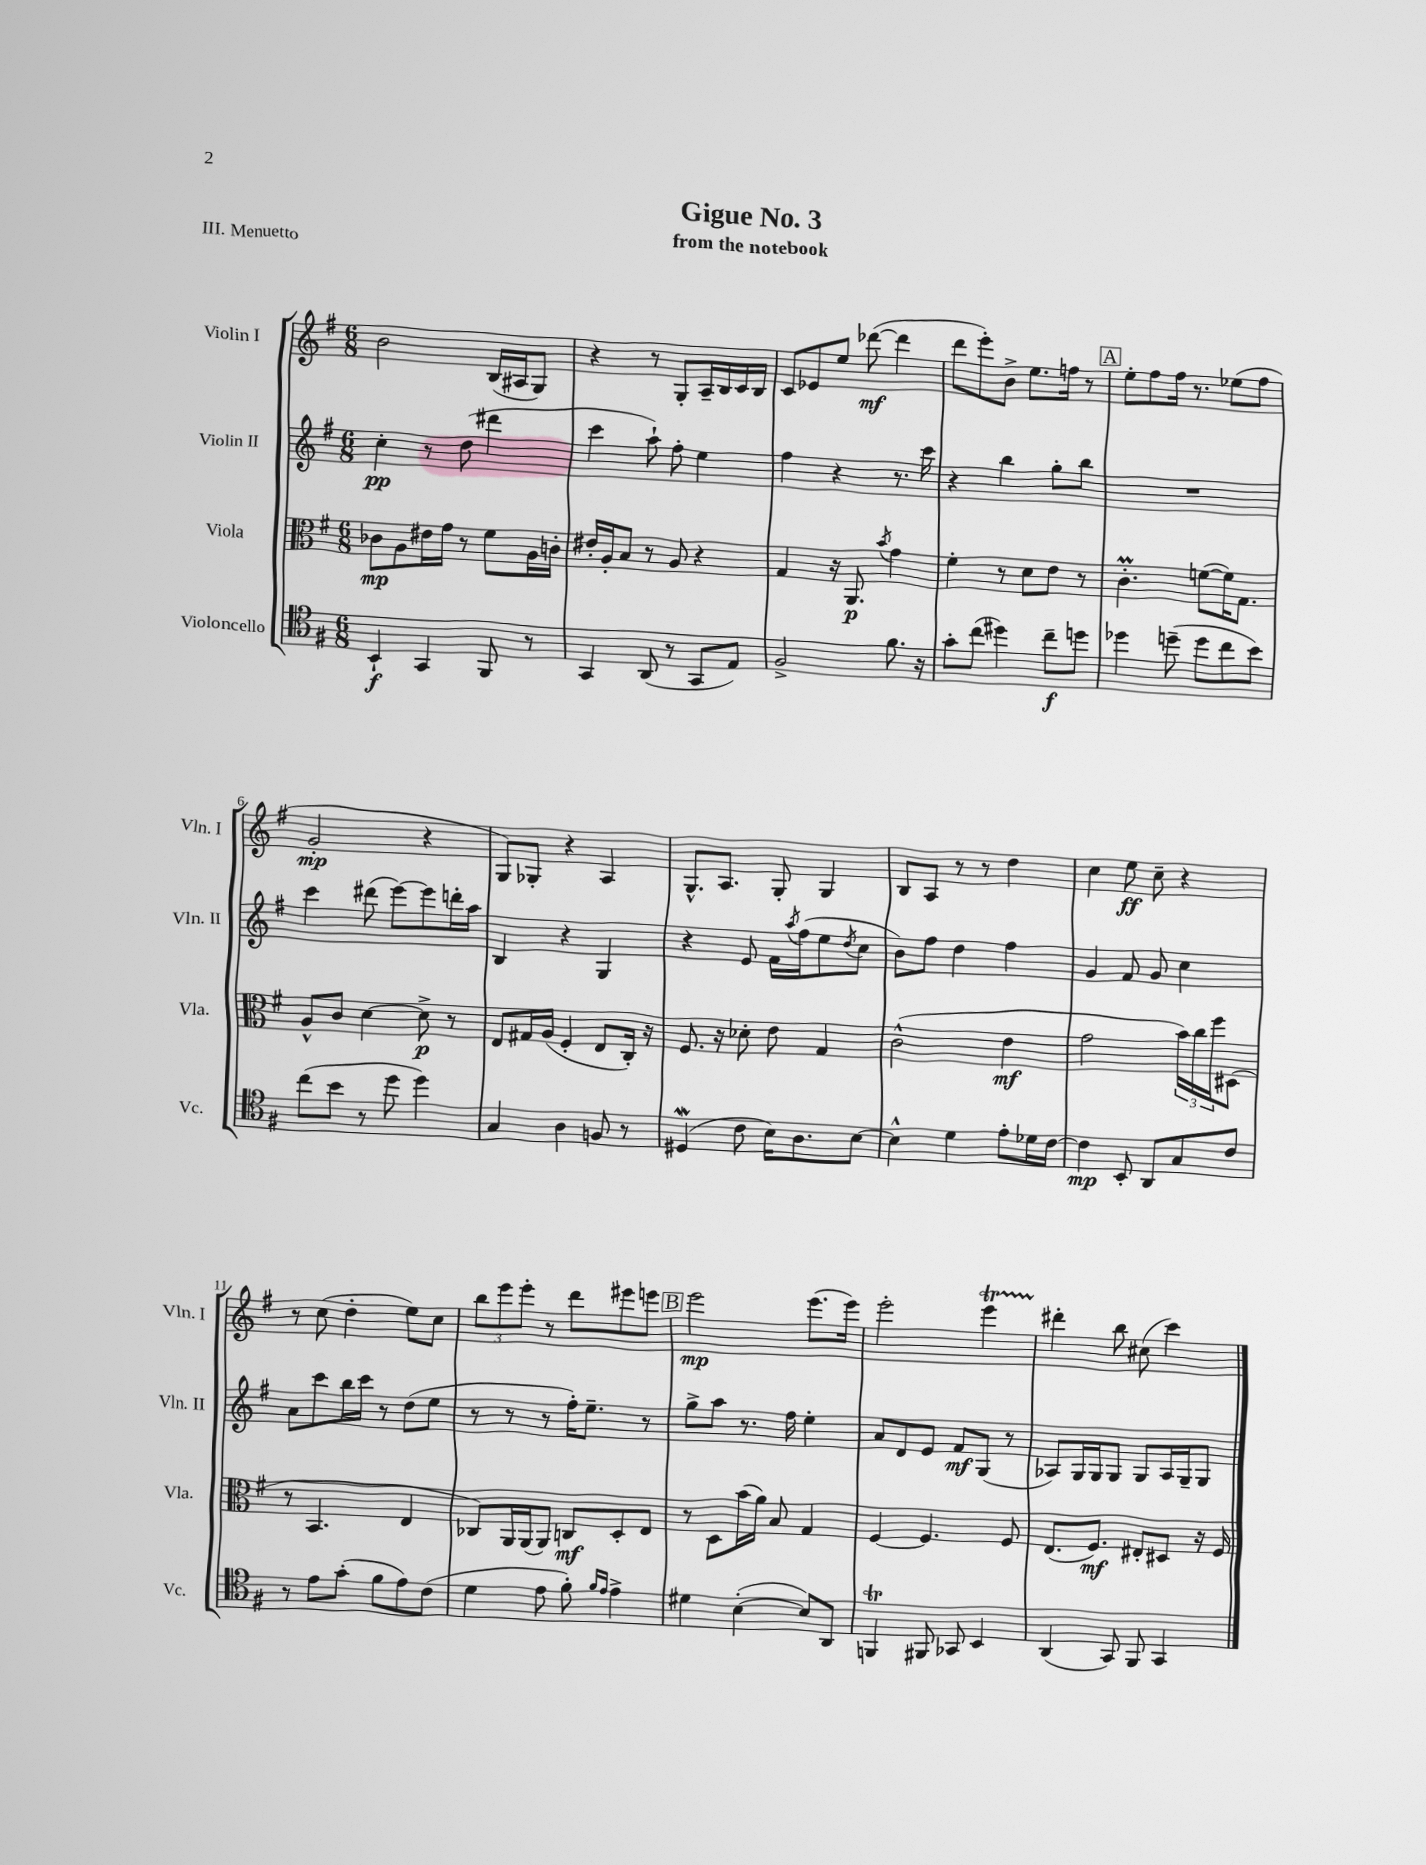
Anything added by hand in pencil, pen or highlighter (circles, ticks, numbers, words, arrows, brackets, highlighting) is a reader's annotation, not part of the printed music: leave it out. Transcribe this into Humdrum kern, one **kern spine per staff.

**kern	**kern	**kern	**kern
*staff4	*staff3	*staff2	*staff1
*clefC4	*clefC3	*clefG2	*clefG2
*k[f#]	*k[f#]	*k[f#]	*k[f#]
*M6/8	*M6/8	*M6/8	*M6/8
4BB`	8c-	4cc'	2b
.	8A	.	.
4GG	16e#	8r	.
.	16g	.	.
.	8r	(8dd	.
8FF#	8f#	4ddd#	(16B
.	.	.	16A#
8r	16A	.	8G)
.	16c'	.	.
=	=	=	=
4GG	16e#'	4ccc	4r
.	16A'	.	.
.	8B	.	.
(8AA	8r	8aa`)	8r
8r	8A	8ff#'	8G'
8GG	4r	4ee	16A~
.	.	.	16B
8E)	.	.	16c
.	.	.	16B
=	=	=	=
2F#^	4G	4ff#	8c
.	.	.	8e-
.	16r	4r	8ee
.	8.AA	.	.
.	.	.	([8ddd-
.	8qb	.	.
8.f#	4g	8.r	4ddd-]
16r	.	16ccc	.
=	=	=	=
8g'	4f#'	4r	8ddd
(8cc	.	.	8eee')
4dd#)	8r	4bb	8b^
.	8d	.	8.ee
8cc~	8e	8gg'	.
.	.	.	16ff
8dd	8r	8bb	8r
=	=	=	=
4dd-	4.c'	2.r	8ee'
.	.	.	8ff#
(8dd~	.	.	16ff#
.	.	.	8.r
8dd	([8f	.	.
8cc	16f])	.	(8ee-
.	8.G	.	.
8b)	.	.	8ff#
=	=	=	=
(8cc	8A^^	4ccc	2g'
8b	8c	.	.
8r	[4d	(8ddd#	.
8dd	.	[8eee)	.
4dd)	8d^]	8eee]	4r
.	8r	16ddd'	.
.	.	16aa	.
=	=	=	=
4G	8E	4B	8G)
.	16G#	.	8G-'
.	(16A	.	.
4A	4F#'	4r	4r
8F	8E	4G	4A
8r	16C')	.	.
.	16r	.	.
=	=	=	=
(4D#	8.F#	4r	8.G^^
.	16r	.	8.A
8c	8d-'	8e	.
16B)	8e	16f#	8G'
.	.	8qaa	.
8.A	.	(16ff#	.
.	4G	8ee	4G
.	.	8qdd	.
[8B	.	8cc	.
=	=	=	=
4B^^]	(2c^^	8b)	8B
.	.	8ff#	8A
4d	.	4dd	8r
.	.	.	8r
8e'	4e	4ff#	4dd
16d-	.	.	.
[16c	.	.	.
=	=	=	=
4c]	2g	4g	4cc
8BB'	.	8f#	8ee
8AA	.	8g	8cc~
8G	24b)	4cc	4r
.	24cc	.	.
.	24ff#	.	.
8c	(8D#	.	.
=	=	=	=
8r	8r	8a	8r
8e	4.BB	8ccc	(8cc
(8g'	.	16bb	4dd'
.	.	16ccc	.
8f#	.	8r	.
8e)	4E	(8dd	8ee)
(8c	.	8ee	8cc
=	=	=	=
4d	8C-)	8r	12bb
.	.	.	12eee
.	16AA	8r	.
.	.	.	12eee'
.	(16AA	.	.
8e	8AA)	8r	8r
8f#')	8C	16ff#')	8ddd
.	.	8.ee~	.
16qqf#	.	.	.
16qqe	.	.	.
4e^	8D'	.	8eee#
.	8E	8r	8eee
=	=	=	=
4d#	8r	8gg^	2eee
.	8D	8aa	.
([4B'	(16b	8.r	.
.	16a)	.	.
.	8B	.	.
.	.	16ff#	.
8B])	4G	4ee'	(8.eee
8AA	.	.	.
.	.	.	16eee)
=	=	=	=
4FF	[4F#	8a	2eee'
.	.	8d	.
8FF#	4.F#]	8e	.
8GG-	.	8f#	.
4BB	.	(8G	4eee
.	8F#	8r	.
=	=	=	=
(4AA	(8.E	8A-)	4ddd#'
.	.	16G	.
.	8.F#)	16G	.
8GG)	.	8G	8bb
8FF#	8E#'	8G	(8cc#
4GG	8D#	16A-	4ccc)
.	.	16G~	.
.	16r	8G	.
.	16F#	.	.
==	==	==	==
*-	*-	*-	*-
